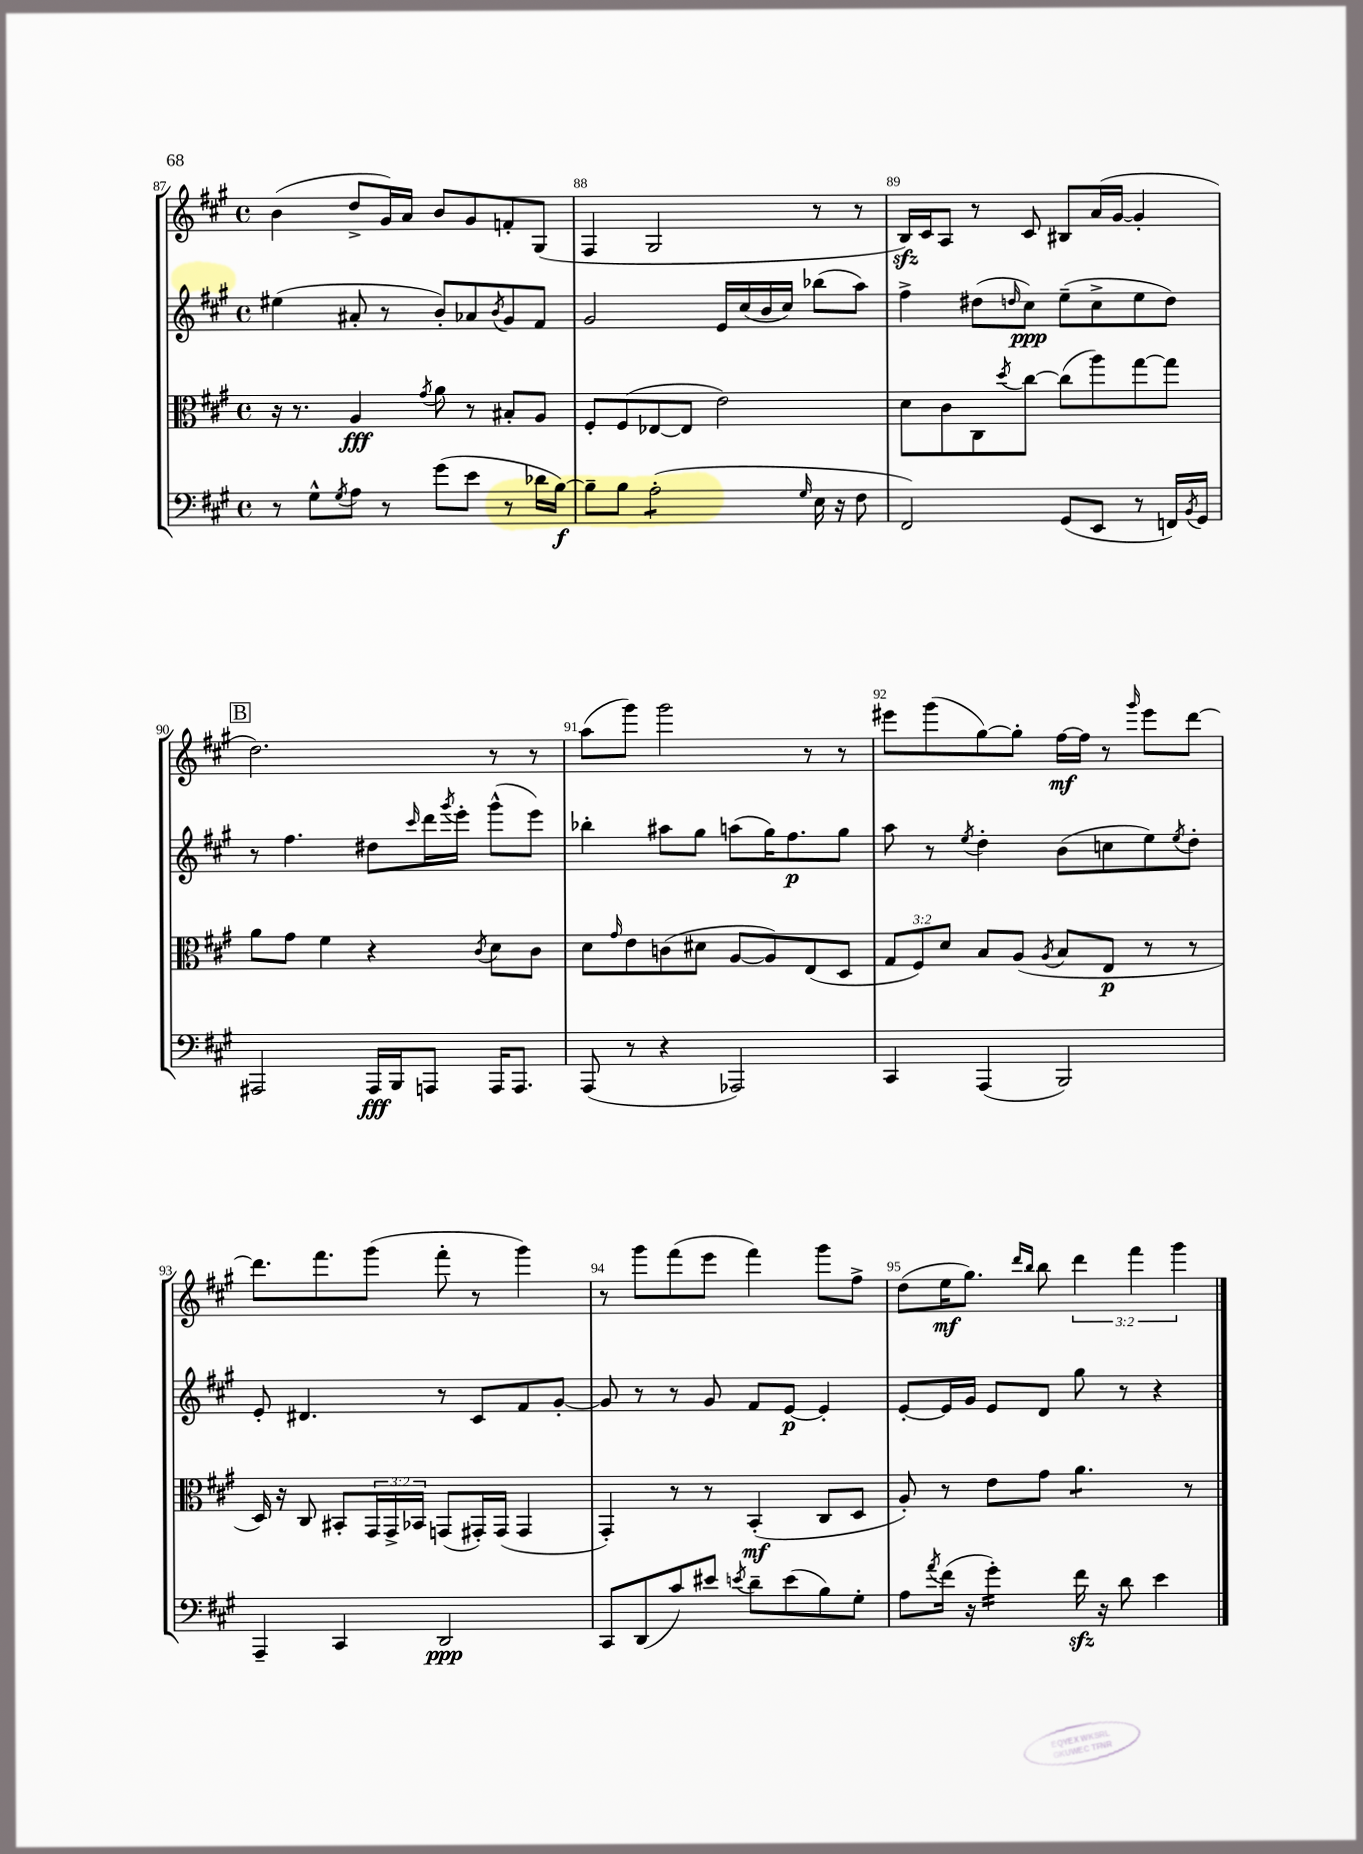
<<
\new StaffGroup <<
\new Staff = "s0" {
    \clef treble \key a \major \defaultTimeSignature \time 4/4 \override Staff.TupletNumber.text = #tuplet-number::calc-fraction-text
    b'4( d''8-> gis'16) a'16 b'8 gis'8 f'8-. gis8( |
    fis4 gis2 r8 r8 |
    b16\sfz) cis'16 a8 r8 cis'8 bis8 a'16( gis'16~ gis'4-. |
    \mark \markup { \box "B" } d''2.) r8 r8 |
    a''8( gis'''8) gis'''2 r8 r8 |
    eis'''8 gis'''8( gis''8~) gis''8-. fis''16~\mf fis''16 r8 \grace { gis'''16 } eis'''8 d'''8~ |
    d'''8. fis'''8. gis'''8( fis'''8-. r8 gis'''4) |
    r8 gis'''8 fis'''8( e'''8 fis'''4) gis'''8 fis''8-> |
    d''8( e''16\mf gis''8.) \grace { d'''16 b''16 } b''8 \tuplet 3/2 { d'''4 fis'''4 gis'''4 } \bar "|." |
}
\new Staff = "s1" {
    \clef treble \key a \major \defaultTimeSignature \time 4/4
    eis''4( ais'8-. r8 b'8-.) aes'8 \acciaccatura { b'8 } gis'8 fis'8 |
    gis'2 e'16 cis''16( b'16 cis''16) bes''8( a''8) |
    fis''4-> dis''8( \grace { d''16 } cis''8\ppp) e''8--( cis''8-> e''8 d''8) |
    \mark \markup { \box "B" } r8 fis''4. dis''8 \grace { cis'''16 } d'''16 \acciaccatura { gis'''8 } e'''16-. gis'''8-^( e'''8) |
    bes''4-. ais''8 gis''8 a''8( gis''16) fis''8.\p gis''8 |
    a''8 r8 \acciaccatura { e''8 } d''4-. b'8( c''8 e''8) \acciaccatura { e''8 } d''8-. |
    e'8-. dis'4. r8 cis'8 fis'8 gis'8~-. |
    gis'8 r8 r8 gis'8 fis'8 e'8~\p e'4-. |
    e'8~-. e'16 gis'16 e'8 d'8 gis''8 r8 r4 \bar "|." |
}
\new Staff = "s2" {
    \clef alto \key a \major \defaultTimeSignature \time 4/4 \override Staff.TupletNumber.text = #tuplet-number::calc-fraction-text
    r16 r8. a4\fff \acciaccatura { gis'8 } a'8 r8 bis8-. a8 |
    fis8-. fis8( ees8~ ees8 e'2) |
    d'8 cis'8 cis8 \acciaccatura { d''8 } cis''8~ cis''8( a''8) gis''8~ gis''8 |
    \mark \markup { \box "B" } a'8 gis'8 fis'4 r4 \acciaccatura { cis'8 } d'8 cis'8 |
    d'8 \grace { gis'16 } e'8 c'8( dis'8 a8~ a8) e8( d8 |
    \tuplet 3/2 { gis8 fis8) d'8 } b8 a8( \acciaccatura { a8 } b8 e8\p r8 r8 |
    d16) r16 cis8 bis,8-. \tuplet 3/2 { gis,16 gis,16-> bes,16 } g,8( gis,16-.) gis,16( gis,4 |
    gis,4-.) r8 r8 b,4-.\mf( cis8 d8 |
    a8-.) r8 e'8 gis'8 a'4.:8 r8 \bar "|." |
}
\new Staff = "s3" {
    \clef bass \key a \major \defaultTimeSignature \time 4/4
    r8 gis8-^ \acciaccatura { gis8 } a8 r8 gis'8( e'8 r8 des'16 b16~\f) |
    b8-- b8 a2:8-.( \grace { gis16 } e16 r16 fis8 |
    fis,2) gis,8( e,8 r8 f,16) \acciaccatura { b,8 } gis,16 |
    \mark \markup { \box "B" } ais,,2 ais,,16\fff b,,16 a,,8 a,,16 a,,8. |
    a,,8( r8 r4 aes,,2) |
    cis,4 a,,4( b,,2) |
    a,,4-- cis,4 d,2\ppp |
    cis,8 d,8( cis'8) eis'8 \acciaccatura { e'8 } d'8-- e'8( b8) gis8-. |
    a8 \acciaccatura { a'8 } fis'16( r16 gis'4:16-.) fis'16\sfz r16 d'8 e'4 \bar "|." |
}
>>
>>
\layout { \context { \Score currentBarNumber = #87 \override BarNumber.break-visibility = ##(#f #t #t) barNumberVisibility = #all-bar-numbers-visible } }
